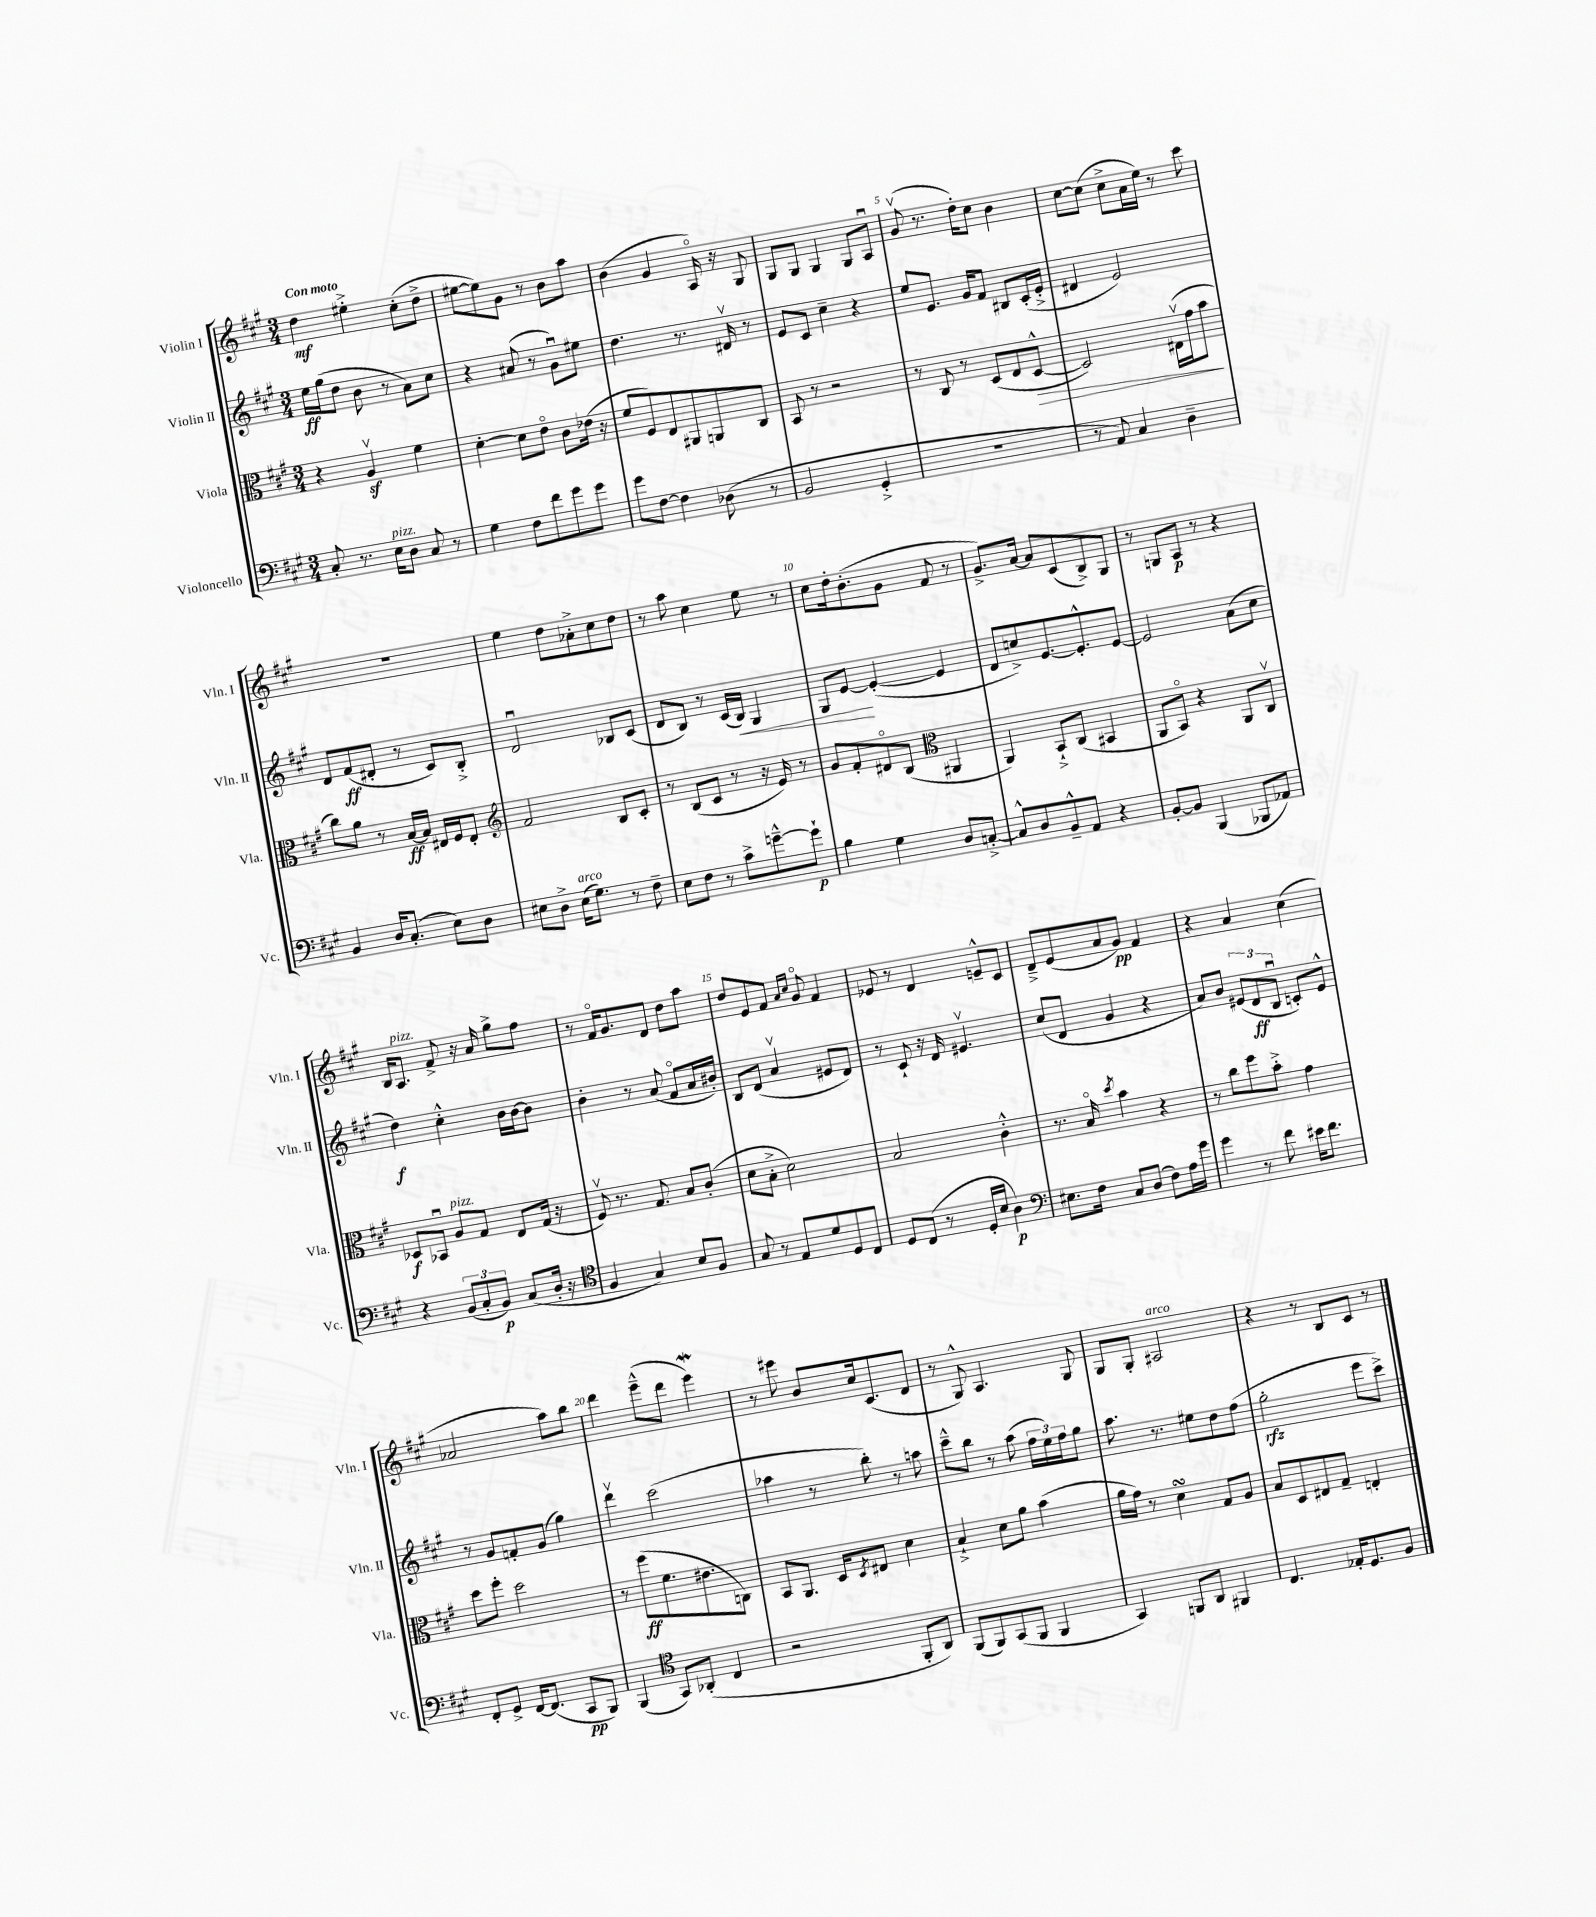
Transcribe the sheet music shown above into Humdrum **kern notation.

**kern	**dynam	**kern	**dynam	**kern	**dynam	**kern	**dynam
*part4	*part4	*part3	*part3	*part2	*part2	*part1	*part1
*staff4	*staff4	*staff3	*staff3	*staff2	*staff2	*staff1	*staff1
*I"Violoncello	*	*I"Viola	*	*I"Violin II	*	*I"Violin I	*
*I'Vc.	*	*I'Vla.	*	*I'Vln. II	*	*I'Vln. I	*
*clefF4	*	*clefC3	*	*clefG2	*	*clefG2	*
*k[f#c#g#]	*	*k[f#c#g#]	*	*k[f#c#g#]	*	*k[f#c#g#]	*
*M3/4	*	*M3/4	*	*M3/4	*	*M3/4	*
=1	=1	=1	=1	=1	=1	=1	=1
!	!	!	!	!	!	!LO:TX:a:B:t=Con moto	!
8C#'/	.	4r	.	16ee\LL	ff	4dd\	mf
.	.	.	.	(16gg#\J	.	.	.
8.r	.	.	.	8dd\J	.	.	.
.	.	4Azv/	.	8b\	.	4ee#X'^\	.
!LO:TX:a:i:t=pizz.	!	!	!	!	!	!	!
16E\KL	.	.	.	.	.	.	.
8D\J	.	.	.	8r	.	.	.
8C#/	.	4f#\	.	8a\L)	.	(8cc#'\L	.
8r	.	.	.	8cc#\J	.	8dd^\J	.
=2	=2	=2	=2	=2	=2	=2	=2
4G#\	.	[4d'\	.	4r	.	[8ee#X\L	.
.	.	.	.	.	.	8ee#\])	.
8F#\L	.	8d\L]	.	(8a#X/	.	8g#\J	.
8f#\	.	8e\J	.	8r	.	8r	.
8g#\	.	8c#\L	.	8g#u\L)	.	8b\L	.
8g#\J	.	(16e-X\Jk	.	8ee#X\J	.	8aa\J	.
.	.	16r	.	.	.	.	.
=3	=3	=3	=3	=3	=3	=3	=3
8g#\L	.	8f#/L	.	4.dd\	.	(4b\	.
[8F#\J	.	8F#/)	.	.	.	.	.
4F#\]	.	8E/	.	.	.	4g#/	.
.	.	8AA#X/	.	8.r	.	.	.
(8D-X\	.	8AAn/	.	.	.	16A/)	.
.	.	.	.	16d#Xv/	.	16r	.
8r	.	8C#/J	.	8r	.	8G#/	.
=4	=4	=4	=4	=4	=4	=4	=4
2BB/	.	8BB/	.	8e/L	.	8G#/L	.
.	.	8r	.	8c#/J	.	8G#/J	.
.	.	2r	.	4cc#~\	.	4G#/	.
4GG#'^/	.	.	.	4r	.	8G#/L	.
.	.	.	.	.	.	8Au/J	.
=5	=5	=5	=5	=5	=5	=5	=5
2.r	.	8r	.	8ee/L	.	(8g#v/	.
.	.	8C#/	.	8.e/J	.	8.r	.
.	.	8r	.	.	.	.	.
.	.	.	.	16g#/KL	.	16dd'\KL)	.
.	.	(8D/L	.	8f#/J	.	8cc#\J	.
.	.	8E/	.	8B#X/L	.	4b\	.
!	!	!	!LO:HP:b	!	!	!	!
.	.	[8D^^/J	>	(16c#'/L	.	.	.
.	.	.	.	16e'^/JJ	.	.	.
=6	=6	=6	=6	=6	=6	=6	=6
8r	.	2D/])	.	4d#X/	.	[8cc#\L	.
8AA/)	.	.	.	.	.	(8cc#\J]	.
4C#/	.	.	.	2e/)	.	8cc#^\L	.
.	.	.	.	.	.	16a\L	.
.	.	.	.	.	.	16ee\JJ)	.
4D~\	.	(16E#Xv\LL	.	.	.	8r	.
.	.	16g#\J	.	.	.	.	.
.	.	8b\J	.	.	.	8ccc#\	.
.	.	.	]	.	.	.	.
!!LO:LB:g=z
=7	=7	=7	=7	=7	=7	=7	=7
4BB/	.	8cc#\L)	.	8d/L	.	2.r	.
.	.	8a\J	.	(8f#/	ff	.	.
16D/KL	.	8r	.	8d#X'/J	.	.	.
(8.C#'/J	.	.	.	.	.	.	.
.	.	[16B/LL	ff	8r	.	.	.
.	.	16B/JJ]	.	.	.	.	.
8E\L)	.	16E#X/LL	.	8c#/L)	.	.	.
.	.	16F#/J	.	.	.	.	.
8D\J	.	8E#'/J	.	8B'^/J	.	.	.
=8	=8	=8	=8	=8	=8	=8	=8
*	*	*clefG2	*	*	*	*	*
8E#X\L	.	2f#/	.	2du/	.	4ee\	.
8D^\J	.	.	.	.	.	.	.
!LO:TX:a:i:t=arco	!	!	!	!	!	!	!
(16E#\KL	.	.	.	.	.	8dd\L	.
8.G#\J)	.	.	.	.	.	.	.
.	.	.	.	.	.	8a-X'^\	.
8r	.	8B/L	.	8B-X/L	.	8cc#\	.
8F#~\	.	8c#'/J	.	(8c#/J	.	8dd\J	.
=9	=9	=9	=9	=9	=9	=9	=9
8E\L	.	8r	.	8d/L	.	8r	.
8F#\J	.	(8B/L	.	8B/J)	.	8aa\	.
8r	.	8c#/J	.	8r	.	4cc#\	.
8c#^\L	.	8r	.	(16c#/LL	.	.	.
!	!	!	!	!	!LO:HP:b	!	!
.	.	.	.	16B/JJ)	<	.	.
[8gn~^^\	.	16r	.	4G#/	.	8ee\	.
.	.	16e/)	.	.	.	.	.
8g`\J]	p	8r	.	.	.	8r	.
=10	=10	=10	=10	=10	=10	=10	=10
4B\	.	8g#/L	.	8G#/L	.	8cc#\L	.
.	.	8f#'/	.	[8e/J	.	16dd'\k	.
.	.	.	.	.	.	(8.b'\	.
4G#\	.	8d#X/	.	(4e'/_	[	.	.
.	.	(8B/J	.	.	.	8g#\J	.
*	*	*clefC3	*	*	*	*	*
8D/L	.	4AA#X/	.	4e/]	.	8f#/	.
[8Cn'^/J	.	.	.	.	.	8r	.
=11	=11	=11	=11	=11	=11	=11	=11
8C^^/L]	.	4AA/)	.	8d/L	.	8.g#^/L)	.
8D/	.	.	.	8ccn^/)	.	.	.
.	.	.	.	.	.	[16a/Jk	.
8BB~^^/	.	8BB`^/L	.	[8.e/	.	8a/L]	.
8AA/J	.	(8C#/J	.	.	.	(8c#/	.
.	.	.	.	8.e'^^/]	.	.	.
4r	.	4BB#X/	.	.	.	8B^/)	.
.	.	.	.	[8e/J	.	8G#/J	.
=12	=12	=12	=12	=12	=12	=12	=12
[8BB'/L	.	8AA/L	.	2e/]	.	8r	.
8BB/J]	.	8BB/J)	.	.	.	8Gn/L	.
(4BBB/	.	4r	.	.	.	8A/J	p
.	.	.	.	.	.	8r	.
8BBB-X/L	.	8AA/L	.	(8a\L	.	4r	.
8AA-X/J)	.	8C#v/J	.	8cc#\J	.	.	.
!!LO:LB:g=z
=13	=13	=13	=13	=13	=13	=13	=13
4r	.	8D-X/L	f	4dd\)	f	16B/KL	.
!	!	!	!	!	!	!LO:TX:a:i:t=pizz.	!
.	.	.	.	.	.	8.A/J	.
.	.	8BB-Xu/J	.	.	.	.	.
!	!	!LO:TX:a:i:t=pizz.	!	!	!	!	!
(12BB/L	.	8A/L	.	4cc#'^^\	.	8f#^/	.
12C#'/	.	.	.	.	.	.	.
.	.	8G#/J	.	.	.	16r	.
12BB/J)	p	.	.	.	.	.	.
.	.	.	.	.	.	16a/	.
(8C#/L	.	8E/L	.	16b\LL	.	8gg#^\L	.
.	.	.	.	[16b\J	.	.	.
16D'/Jk	.	(16G#/Jk	.	8b\J]	.	8ff#\J	.
16r	.	16r	.	.	.	.	.
=14	=14	=14	=14	=14	=14	=14	=14
*clefC4	*	*	*	*	*	*	*
4F#/	.	8F#v/)	.	4b'\	.	8r	.
.	.	8.r	.	.	.	16f#/KL	.
.	.	.	.	.	.	8.g#/	.
4G#/)	.	.	.	8r	.	.	.
.	.	8.G#/	.	.	.	.	.
.	.	.	.	(8a/	.	8d/J	.
8B/L	.	8B/L	.	8f#/L	.	8dd\L	.
8F#/J	.	(8c#'/J	.	16a/L	.	8aa\J	.
.	.	.	.	16b#X'/JJ)	.	.	.
=15	=15	=15	=15	=15	=15	=15	=15
8G#/	.	8d\L	.	8B/L	.	8dd/L	.
8r	.	8B'^\J	.	(8d/J	.	8e/	.
8E/L	.	2d\)	.	4av/	.	8f#/J	.
.	.	.	.	.	.	16qqa/LL	.
.	.	.	.	.	.	16qqcc#/JJ	.
8d/	.	.	.	.	.	8g#/	.
8D/	.	.	.	8e#X/L	.	4f#/	.
8C#/J	.	.	.	8d/J)	.	.	.
=16	=16	=16	=16	=16	=16	=16	=16
8D/L	.	2B/	.	8r	.	8e-X/	.
(8C#/J	.	.	.	8c#`/	.	8r	.
8r	.	.	.	16r	.	4d/	.
.	.	.	.	16d/	.	.	.
16D'/LL	.	.	.	4.e#Xv/	.	.	.
16B/JJ	.	.	.	.	.	.	.
4A\)	p	4c#'^^\	.	.	.	8en~^^/L	.
.	.	.	.	.	.	8c#/J	.
=17	=17	=17	=17	=17	=17	=17	=17
*clefF4	*	*	*	*	*	*	*
8.E#X\L	.	8.r	.	(8cc#/L	.	8d~^/L	.
.	.	.	.	8d/J	.	(8e/	.
16F#\Jk	.	16B/	.	.	.	.	.
.	.	8qdd/	.	.	.	.	.
8C#/L	.	4b\	.	4g#/	.	8a/	.
(8D/J	.	.	.	.	.	8g#/J)	pp
8F#\L)	.	4r	.	4r	.	4f#/	.
16A\L	.	.	.	.	.	.	.
16g#\JJ	.	.	.	.	.	.	.
=18	=18	=18	=18	=18	=18	=18	=18
4g#\	.	8r	.	8a/L)	.	4r	.
.	.	8cc#\L	.	8b/J	.	.	.
8r	.	8ff#\	.	(12e#X/L	.	4a/	.
.	.	.	.	12d/	ff	.	.
8f#\	.	8b'^\J	.	.	.	.	.
.	.	.	.	12Bu/J	.	.	.
16e#X\KL	.	4g#\	.	8cn'/L)	.	(4cc#\	.
8.f#\J	.	.	.	.	.	.	.
.	.	.	.	8e#^^/J	.	.	.
!!LO:LB:g=z
=19	=19	=19	=19	=19	=19	=19	=19
8FF#'/L	.	8dd\L	.	8r	.	2a-X/	.
8GG#^/J	.	8ff#'\J	.	8g#/L	.	.	.
[16FF#/KL	.	2dd\	.	8fn'/	.	.	.
(8.FF#/J]	.	.	.	.	.	.	.
.	.	.	.	(8g#/J	.	.	.
8CC#/L	pp	.	.	4gg#\)	.	8aa\L)	.
8BBB/J)	.	.	.	.	.	8bb\J	.
=20	=20	=20	=20	=20	=20	=20	=20
(4BBB/	.	8r	.	4dddv\	.	4ddd\	.
.	.	(8ff#\L	ff	.	.	.	.
*clefC4	*	*	*	*	*	*	*
8GG#/L)	.	8.f#\	.	(2ccc#\	.	(8eee~^^\L	.
(8AA-X'/J	.	.	.	.	.	8ddd\J	.
.	.	8.e#X\	.	.	.	.	.
4C#/	.	.	.	.	.	4eeeW\)	.
.	.	8Cn\J)	.	.	.	.	.
=21	=21	=21	=21	=21	=21	=21	=21
2r	.	8BB/L	.	4aa-X\	.	8r	.
.	.	8.AA/J	.	.	.	8eee#X\	.
.	.	.	.	8r	.	8b/L	.
.	.	16D/KL	.	.	.	.	.
.	.	8qD/	.	.	.	.	.
.	.	8E#X/J	.	8bb'\)	.	16cc#/k	.
.	.	.	.	.	.	(8.c#/	.
8FF#'/L	.	4d\	.	8r	.	.	.
8AA/J)	.	.	.	8aan\	.	8d/J	.
=22	=22	=22	=22	=22	=22	=22	=22
(8FF#/L	.	4B`^/	.	8ccc#~^^\L	.	8r	.
8FF#/)	.	.	.	8bb\J	.	8G#^^/)	.
(8GG#/	.	8d\L	.	8r	.	4.A/	.
8FF#/J	.	8a\J	.	(8aa\	.	.	.
4FF#/	.	(4b\	.	24ff#\LL	.	.	.
.	.	.	.	24ee\)	.	.	.
.	.	.	.	24ff#\J	.	.	.
.	.	.	.	8gg#\J	.	8G#/	.
=23	=23	=23	=23	=23	=23	=23	=23
4GG#/)	.	16a\LL	.	8.aa\	.	8G#/L	.
.	.	16g#\JJ)	.	.	.	.	.
.	.	8r	.	.	.	8G#'/J	.
.	.	.	.	8.r	.	.	.
!	!	!	!	!	!	!LO:TX:a:i:t=arco	!
8FFn/L	.	4dsSSs\	.	.	.	2A#X/	.
8AA/J	.	.	.	8ee#X\L	.	.	.
4FF#X/	.	8G#/L	.	8dd\	.	.	.
.	.	8A/J	.	(8ff#\J	.	.	.
=24	=24	=24	=24	=24	=24	=24	=24
4.C#/	.	8B/L	.	2gg#'\	rfz	4r	.
.	.	8D/	.	.	.	.	.
.	.	8E#X/	.	.	.	8r	.
16E-X'/KL	.	8G#~/J	.	.	.	8B/L	.
8.D/	.	.	.	.	.	.	.
.	.	4En'/	.	8eee\L	.	8c#/J	.
8F#/J	.	.	.	8ccc#^\J)	.	8r	.
==	==	==	==	==	==	==	==
*-	*-	*-	*-	*-	*-	*-	*-
